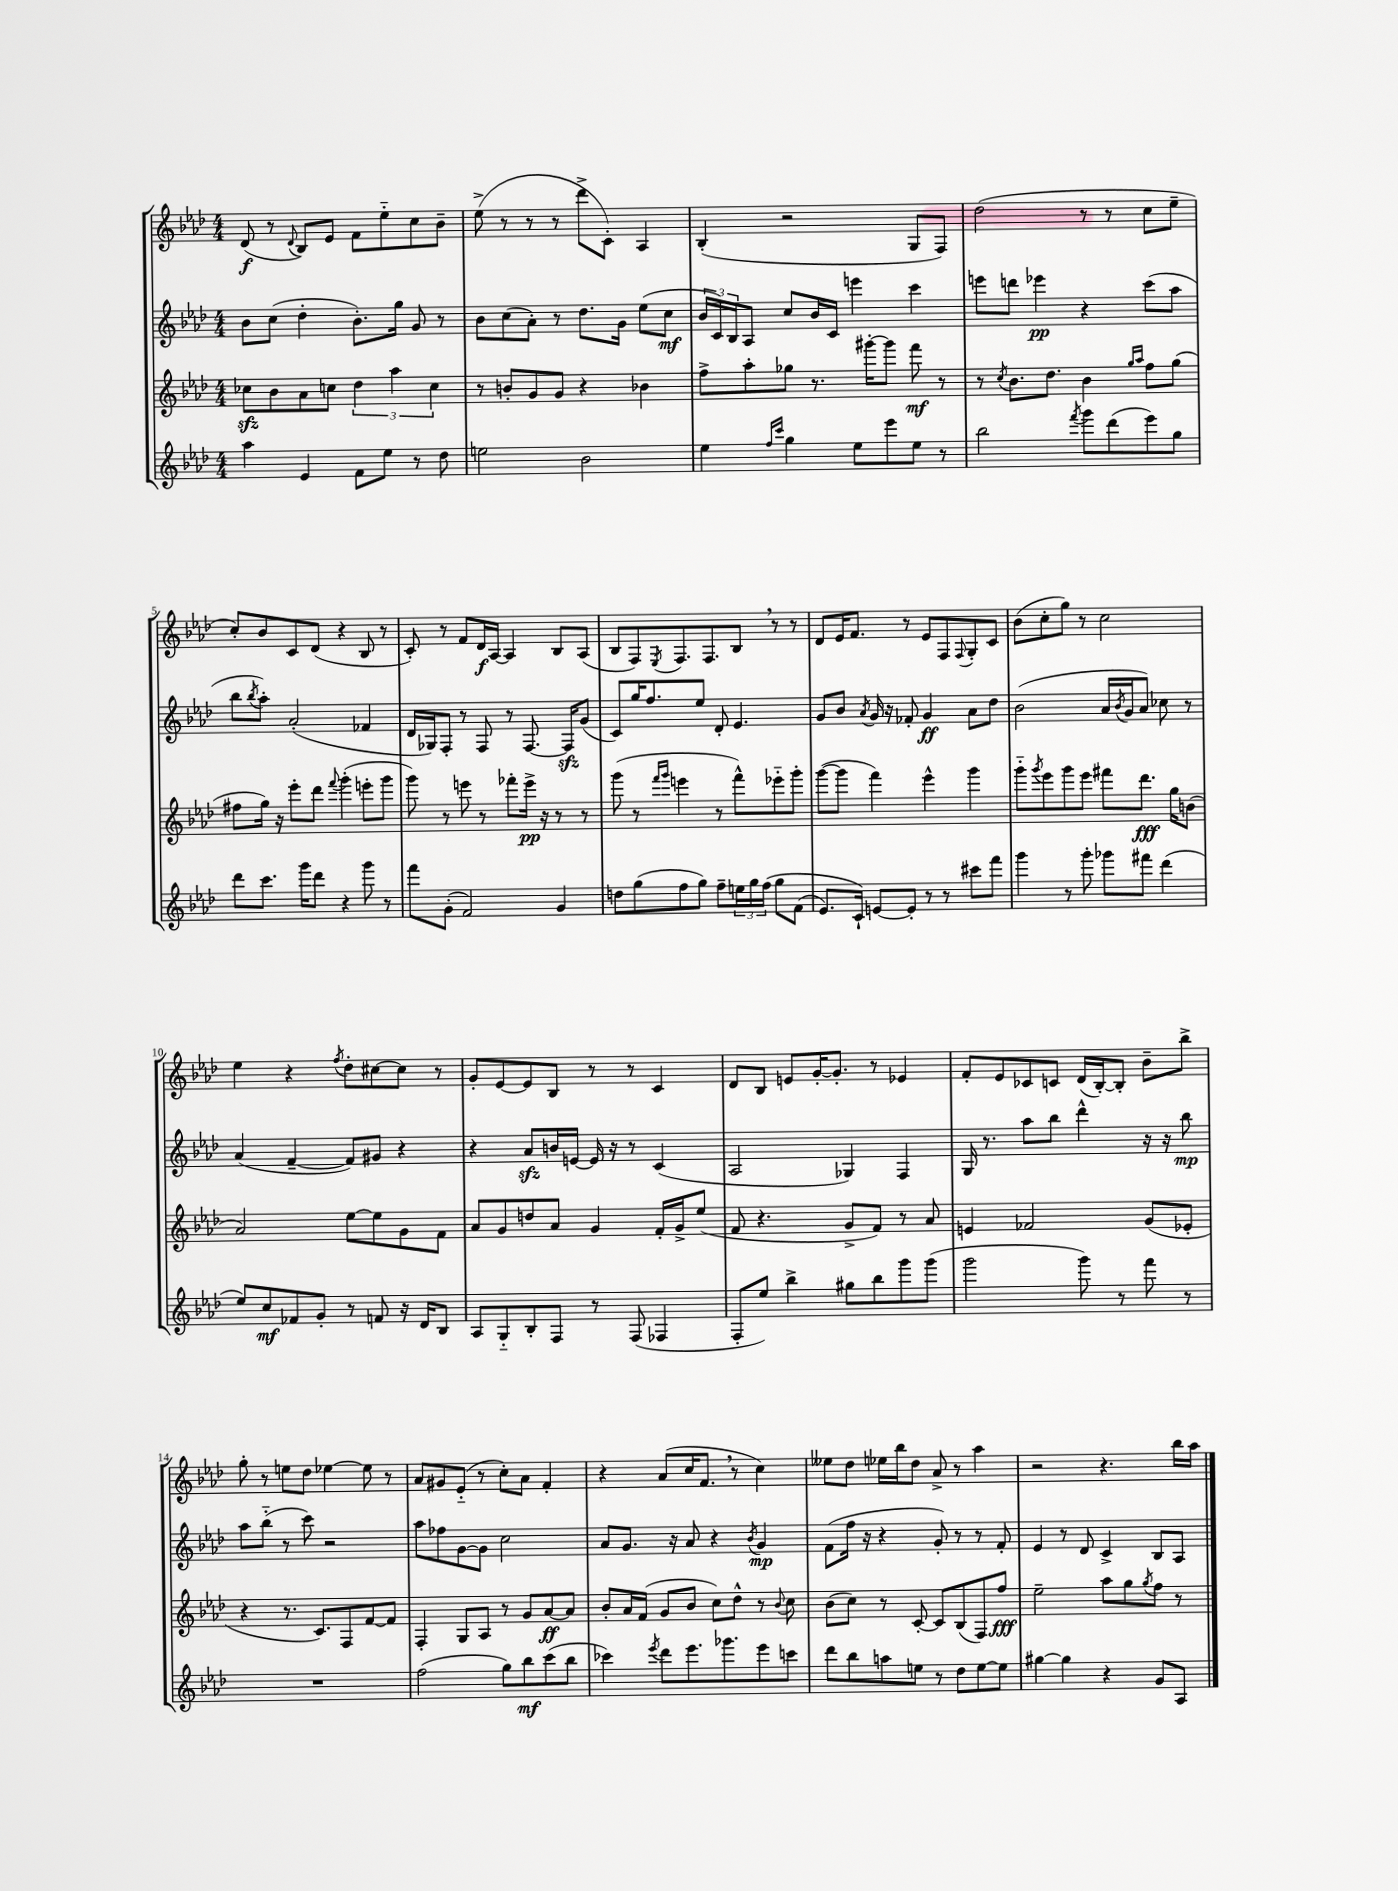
<<
\new StaffGroup <<
\new Staff = "s0" {
    \clef treble \key aes \major \numericTimeSignature \time 4/4
    des'8\f( r8 \appoggiatura { des'8 } bes8) ees'8 f'8 ees''8-_ c''8 bes'8-- |
    ees''8->( r8 r8 r8 des'''8-> c'8-.) aes4 |
    bes4-.( r2 g8 f8) |
    des''2( r8 r8 c''8 ees''8-- |
    c''8-.) bes'8 c'8 des'8( r4 bes8 r8 |
    c'8-.) r8 f'8 des'16\f aes16~ aes4 bes8 aes8( |
    bes8 f8) \acciaccatura { ees8 } f8. f8. bes8 \breathe r8 r8 |
    des'8 ees'16 f'8. r8 ees'8 f8 \appoggiatura { f8 } g8-. c'8 |
    bes'8( c''8-. g''8) r8 c''2 |
    ees''4 r4 \acciaccatura { f''8 } des''8-. cis''8~ cis''8 r8 |
    g'8-. ees'8~ ees'8 bes8 r8 r8 c'4 |
    des'8 bes8 e'8 g'16~-. g'8.-. r8 ees'4 |
    f'8-. ees'8 ces'8 c'8 des'16( bes16~-.) bes8-. bes'8-- bes''8-> |
    g''8-. r8 e''8 des''8 ees''4~ ees''8 r8 |
    aes'8 gis'8 ees'8-_( r8 c''8-.) aes'8 f'4-. |
    r4 aes'8( c''16 f'8. \breathe r8 c''4) |
    eeses''8 des''8 ees''16 bes''16 des''8 aes'8-> r8 aes''4 |
    r2 r4. bes''16 aes''16 \bar "|." |
}
\new Staff = "s1" {
    \clef treble \key aes \major \numericTimeSignature \time 4/4
    bes'8 c''8( des''4-. bes'8.-.) g''16 g'8 r8 |
    bes'8 c''8( aes'8-.) r8 des''8. g'16 ees''8( c''8\mf |
    \tuplet 3/2 { bes'16 c'16) bes16 } aes8 c''8 bes'16 c'16 e'''4 c'''4 |
    e'''8 d'''8 ees'''4\pp r4 c'''8( aes''8 |
    bes''8 \acciaccatura { bes''8 } aes''8-.) aes'2-.( fes'4 |
    des'16 ges16) f8-. r8 f8 r8 f8.~ f16\sfz g'8( |
    c'8) g''16 f''8. ees''8 des'8-. ees'4. |
    g'8 bes'8 \acciaccatura { aes'8 } g'16 r16 fes'8-. g'4\ff aes'8 des''8 |
    bes'2( aes'16 \acciaccatura { bes'8 } g'16 aes'8) ces''8 r8 |
    aes'4( f'4~-- f'8) gis'8 r4 |
    r4 aes'8\sfz b'16 e'16~ e'16 r16 r8 c'4( |
    aes2 ges4) f4 |
    g16 r8. aes''8 bes''8 des'''4-^ r16 r16 bes''8\mp |
    aes''8 bes''8-_( r8 c'''8) r2 |
    aes''8 fes''8 g'8~ g'8 c''2 |
    aes'8 g'8. r16 aes'8 r4 \acciaccatura { bes'8 } g'4\mp |
    f'8( f''16 r16 r4 g'8-.) r8 r8 f'8-. |
    ees'4 r8 des'8 c'4-> bes8 aes8 \bar "|." |
}
\new Staff = "s2" {
    \clef treble \key aes \major \numericTimeSignature \time 4/4
    ces''8\sfz bes'8 aes'8 c''8 \tuplet 3/2 { des''4 aes''4 c''4 } |
    r8 b'8-. g'8 g'8 r4 bes'4 |
    f''8-> aes''8-. ges''8 r8. gis'''16~-. gis'''8 f'''8\mf r8 |
    r8 \acciaccatura { c''8 } bes'8. des''8. bes'4 \grace { g''16 aes''16 } f''8 g''8( |
    fis''8 g''16) r16 ees'''8-. des'''8 \appoggiatura { f'''8 } g'''4-.( e'''8-. g'''8 |
    g'''8) r8 e'''8 r8 fes'''8-. e'''16->\pp r16 r8 r8 |
    g'''8( r8 \grace { f'''16 g'''16 } e'''4 r8 f'''8-^) ees'''8-_ g'''8-. |
    g'''8~( g'''8 f'''4) ees'''4-^ g'''4 |
    g'''8-_ \acciaccatura { g'''8 } ees'''8 g'''8 ees'''8 fis'''8 des'''8.\fff g''16 b'8( |
    aes'2) ees''8~ ees''8 g'8 f'8 |
    aes'8 g'8 d''8 aes'8 g'4 f'16-. g'16-> ees''8( |
    f'8 r4. g'8-> f'8) r8 aes'8 |
    e'4 fes'2 g'8( ees'8-. |
    r4 r8. c'8.) f8 f'8~ f'8 |
    f4-. g8 aes8 r8 g'8 aes'8~\ff aes'8 |
    bes'8-. aes'16 f'16( g'8 bes'8 c''8) des''8-^ r8 \appoggiatura { bes'8 } c''8 |
    bes'8( c''8) r8 c'8~-. c'8 bes8( f8) f''8\fff |
    ees''2-- aes''8 g''8 \acciaccatura { g''8 } f''8 r8 \bar "|." |
}
\new Staff = "s3" {
    \clef treble \key aes \major \numericTimeSignature \time 4/4
    aes''4 ees'4 f'8 ees''8 r8 des''8 |
    e''2 bes'2 |
    ees''4 \grace { f''16 c'''16 } g''4 ees''8 ees'''8 ees''8 r8 |
    bes''2 \acciaccatura { f'''8 } g'''8 des'''8( ees'''8) g''8 |
    des'''8 c'''8. g'''16 des'''8 r4 g'''8 r8 |
    f'''8 g'8-.( f'2) g'4 |
    d''8 g''8( f''8 g''8) f''8-- \tuplet 3/2 { e''16 g''16 f''16\( } g''8 f'8( |
    ees'8.) c'16-!\) e'8~ e'8-. r8 r8 cis'''8 f'''8 |
    g'''4 r8 g'''8-. ges'''8 fis'''8 des'''4( |
    ees''8) c''8\mf fes'8 g'8-. r8 f'8 r16 des'16 bes8 |
    aes8 g8-_ bes8-. f8 r8 f8( fes4 |
    f8-. ees''8) bes''4-> gis''8 bes''8 g'''8 g'''8( |
    g'''2 g'''8) r8 f'''8 r8 |
    R1 |
    f''2( g''8) bes''8\mf c'''8( bes''8 |
    ces'''4) \acciaccatura { ees'''8 } des'''8 ees'''8. ges'''8. ees'''8 c'''8 |
    des'''8 bes''8 a''8 e''8 r8 des''8 e''8~ e''8 |
    gis''4~ gis''4 r4 g'8 aes8 \bar "|." |
}
>>
>>
